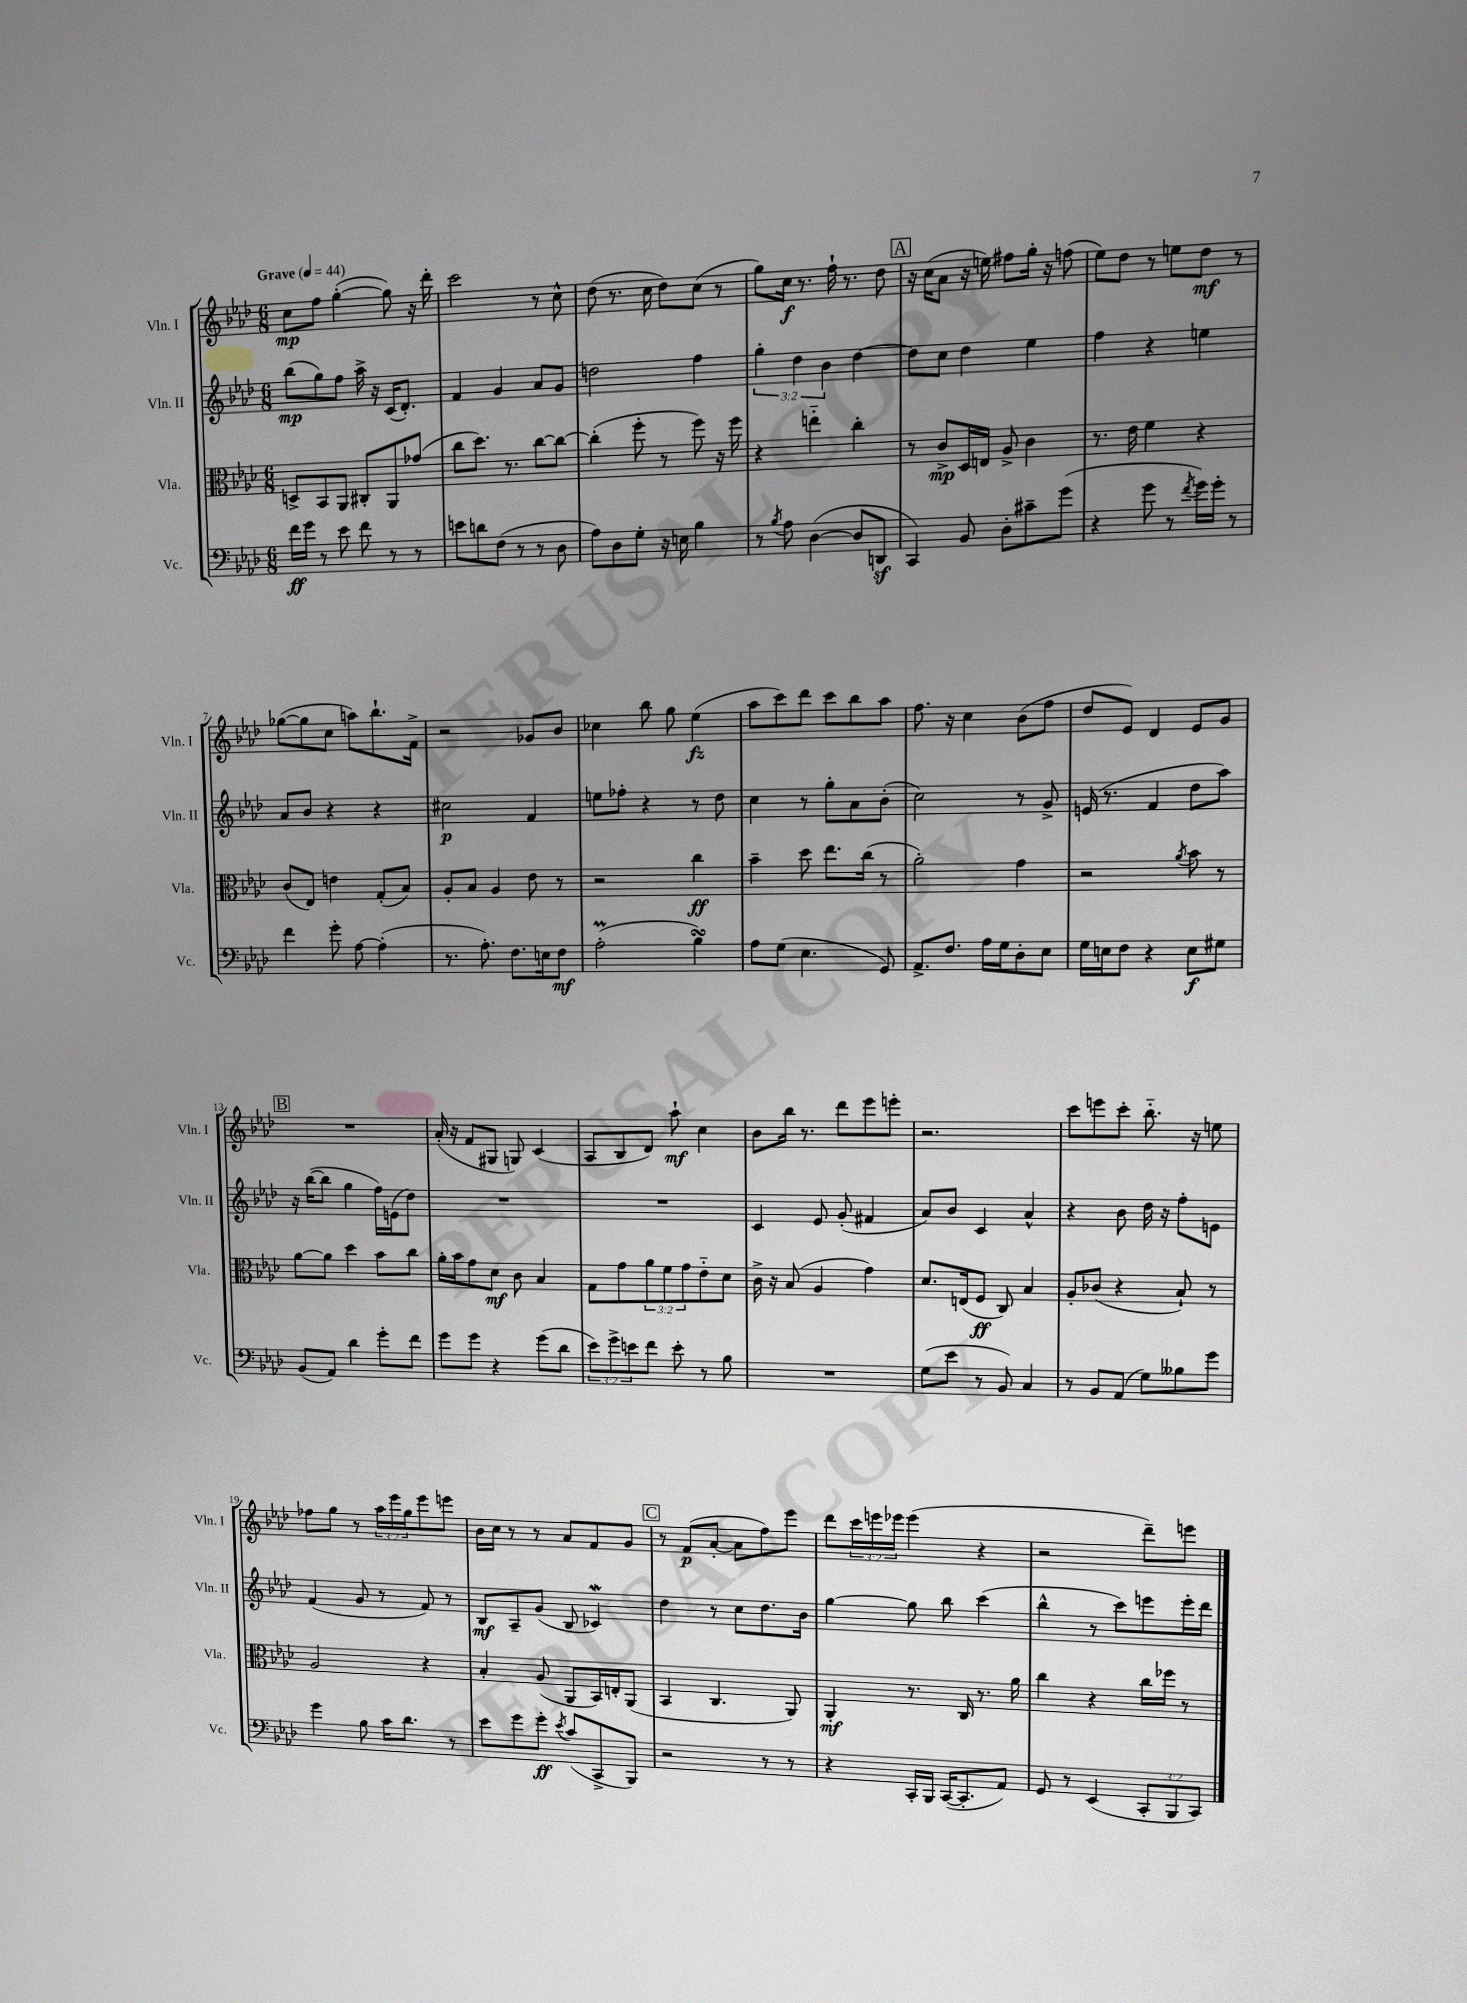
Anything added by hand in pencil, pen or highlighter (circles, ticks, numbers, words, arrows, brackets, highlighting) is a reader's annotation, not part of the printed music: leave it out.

**kern	**dynam	**kern	**dynam	**kern	**dynam	**kern	**dynam
*part4	*part4	*part3	*part3	*part2	*part2	*part1	*part1
*staff4	*staff4	*staff3	*staff3	*staff2	*staff2	*staff1	*staff1
*I"Vc.	*	*I"Vla.	*	*I"Vln. II	*	*I"Vln. I	*
*I'Vc.	*	*I'Vla.	*	*I'Vln. II	*	*I'Vln. I	*
*clefF4	*	*clefC3	*	*clefG2	*	*clefG2	*
*k[b-e-a-d-]	*	*k[b-e-a-d-]	*	*k[b-e-a-d-]	*	*k[b-e-a-d-]	*
*M6/8	*	*M6/8	*	*M6/8	*	*M6/8	*
*MM44	*	*MM44	*	*MM44	*	*MM44	*
=1	=1	=1	=1	=1	=1	=1	=1
!	!	!	!	!	!	!LO:TX:a:B:t=Grave	!
16f\LL	ff	8Dn^/L	.	(8bb-\L	mp	8cc\L	mp
16g\JJ	.	.	.	.	.	.	.
8r	.	8BB-/	.	8gg\)	.	8ff\J	.
8e-\	.	8AA-/J	.	8ff\J	.	([4gg'\	.
8f\	.	8C#X'/L	.	16aa-^\	.	.	.
.	.	.	.	16r	.	.	.
8r	.	8AA-/	.	(16c/KL	.	8gg\])	.
.	.	.	.	8.d-'/J)	.	.	.
8r	.	(8g-X/J	.	.	.	16r	.
.	.	.	.	.	.	16ddd-'\	.
=2	=2	=2	=2	=2	=2	=2	=2
8en\L	.	8cc\L	.	4f/	.	2ccc\	.
8dn\	.	8.dd-\J)	.	.	.	.	.
(8F\J	.	.	.	4g/	.	.	.
.	.	8.r	.	.	.	.	.
8r	.	.	.	.	.	.	.
8r	.	[8cc\L	.	8a-/L	.	8r	.
8D-\	.	8cc\J_	.	8g/J	.	8cc^^\	.
=3	=3	=3	=3	=3	=3	=3	=3
8A-\L)	.	(4cc'\]	.	2ddn\	.	(8dd-\	.
8D-\	.	.	.	.	.	8.r	.
8G'\J	.	8ff'\	.	.	.	.	.
.	.	.	.	.	.	16cc\	.
16r	.	8r	.	.	.	8dd-\L)	.
16En\	.	.	.	.	.	.	.
4B-\	.	8ff\)	.	4ff\	.	(8cc\J	.
.	.	16r	.	.	.	8r	.
.	.	16ff\	.	.	.	.	.
=4	=4	=4	=4	=4	=4	=4	=4
8r	.	4r	.	6gg'\	.	8gg\L)	.
8qB-/	.	.	.	.	.	.	.
8A-\	.	.	.	.	.	16cc\Jk	f
.	.	.	.	6dd-\	.	.	.
.	.	.	.	.	.	8.r	.
([4D-\	.	4een\	.	.	.	.	.
.	.	.	.	6b-\	.	.	.
.	.	.	.	.	.	16ff`\	.
.	.	.	.	.	.	8.r	.
8D-/L]	.	4cc'\	.	[4dd-\	.	.	.
8DDnz/J	.	.	.	.	.	8dd-\	.
!!LO:REH:place=s1:t=A
=5	=5	=5	=5	=5	=5	=5	=5
4CC/)	.	8r	.	8dd-\L]	.	16r	.
.	.	.	.	.	.	(16cc\KL	.
.	.	8c^/L	mp	8cc\J	.	8a-\J	.
8BB-/	.	16D-/L	.	4dd-\	.	16r	.
.	.	16En/JJ	.	.	.	16een\)	.
8D-'\L	.	8A-^/	.	.	.	8ff#X\L	.
8c#X~\	.	4c\	.	4ee-\	.	16gg'\Jk	.
.	.	.	.	.	.	16r	.
(8g\J	.	.	.	.	.	(8ffn\	.
=6	=6	=6	=6	=6	=6	=6	=6
4r	.	8.r	.	4ff\	.	8ee-\L)	.
.	.	.	.	.	.	8dd-\J	.
.	.	16e-\	.	.	.	.	.
8g\	.	4f\	.	4r	.	8r	.
8r	.	.	.	.	.	8een\L	.
8qf/	.	.	.	.	.	.	.
16g\LL)	.	4r	.	4een\	.	8dd-\J	mf
16g'\JJ	.	.	.	.	.	.	.
8r	.	.	.	.	.	8r	.
!!LO:LB:g=z
=7	=7	=7	=7	=7	=7	=7	=7
4f\	.	(8c/L	.	8a-/L	.	([8gg-X\L	.
.	.	8E-/J)	.	8b-/J	.	8gg-\]	.
8g'\	.	4en\	.	4r	.	8cc\J	.
[8A-\	.	.	.	.	.	8aan\L)	.
(4A-'\]	.	(8G'/L	.	4r	.	8.bb-`\	.
.	.	8B-/J)	.	.	.	.	.
.	.	.	.	.	.	16f^\Jk	.
=8	=8	=8	=8	=8	=8	=8	=8
8.r	.	8A-'/L	.	2cc#X\	p	2r	.
.	.	8B-/J	.	.	.	.	.
8.A-'\)	.	.	.	.	.	.	.
.	.	4A-/	.	.	.	.	.
8.F\L	.	.	.	.	.	.	.
.	.	8e-\	.	4f/	.	8g-X/L	.
16En\k	.	.	.	.	.	.	.
8F\J	mf	8r	.	.	.	8b-/J	.
=9	=9	=9	=9	=9	=9	=9	=9
(2A-M'\	.	2r	.	8een\L	.	4cc-X\	.
.	.	.	.	8ff-X'\J	.	.	.
.	.	.	.	4r	.	8bb-\	.
.	.	.	.	.	.	8gg\	.
4B-sSSS\)	.	4cc\	ff	8r	.	(4ee-\	fz
.	.	.	.	8dd-\	.	.	.
=10	=10	=10	=10	=10	=10	=10	=10
8A-\L	.	4b-~\	.	4cc\	.	8aa-\L	.
(8G\J	.	.	.	.	.	8ccc\)	.
4.E-\	.	8dd-\	.	8r	.	8ddd-\J	.
.	.	8.ee-\L	.	8gg'\L	.	8ccc\L	.
.	.	.	.	8a-\	.	8bb-\	.
.	.	(16cc\Jk	.	.	.	.	.
8GG/)	.	8r	.	(8b-'\J	.	8aa-\J	.
=11	=11	=11	=11	=11	=11	=11	=11
8.AA-^/L	.	2a-'\)	.	2cc\)	.	8.ff\	.
8.F/J	.	.	.	.	.	16r	.
.	.	.	.	.	.	4cc\	.
16A-\LL	.	.	.	.	.	.	.
16G\J	.	.	.	.	.	.	.
8D-'\	.	4g\	.	8r	.	(8b-\L	.
8E-\J	.	.	.	8g^/	.	8ff\J	.
=12	=12	=12	=12	=12	=12	=12	=12
16G\LL	.	2r	.	(16en/	.	8dd-/L	.
16En\J	.	.	.	8.r	.	.	.
8F\J	.	.	.	.	.	8e-/J)	.
4r	.	.	.	4f/	.	4d-/	.
.	.	8qa-/	.	.	.	.	.
8E\L	f	8b-\	.	8dd-\L	.	8e-/L	.
8G#X\J	.	8r	.	8aa-\J)	.	8g/J	.
!!LO:LB:g=z
!!LO:REH:place=s1:t=B
=13	=13	=13	=13	=13	=13	=13	=13
(8BB-/L	.	[8a-\L	.	16r	.	2.r	.
.	.	.	.	([16bb-\KL	.	.	.
8AA-/J)	.	8a-\J]	.	8bb-\J]	.	.	.
4d-\	.	4dd-\	.	4gg\	.	.	.
8g'\L	.	8b-\L	.	16ff\LL)	.	.	.
.	.	.	.	(16en\J	.	.	.
8f\J	.	8cc\J	.	8dd-\J)	.	.	.
=14	=14	=14	=14	=14	=14	=14	=14
8g\L	.	16a-'\LL	.	2.r	.	(16a-'/	.
.	.	16b-\J	.	.	.	16r	.
8g\J	.	8g\	.	.	.	8f/L	.
4r	.	8d-\J	mf	.	.	8G#X/J	.
.	.	8c\	.	.	.	8Gn/)	.
(8g\L	.	4B-/	.	.	.	(4c/	.
8d-\J	.	.	.	.	.	.	.
=15	=15	=15	=15	=15	=15	=15	=15
12e-\L)	.	8G\L	.	2.r	.	8A-/L	.
12g^\	.	.	.	.	.	.	.
.	.	8g\	.	.	.	8B-/	.
12en\	.	.	.	.	.	.	.
8f\J	.	12a-\	.	.	.	8d-/J)	.
.	.	12f\	.	.	.	.	.
8e'\	.	.	.	.	.	8aa-`\	mf
.	.	12g\	.	.	.	.	.
8r	.	8e-\	.	.	.	4cc\	.
8B-\	.	8d-\J	.	.	.	.	.
=16	=16	=16	=16	=16	=16	=16	=16
2.r	.	16c^\	.	4c/	.	8b-\L	.
.	.	16r	.	.	.	.	.
.	.	(8B-/	.	.	.	16bb-\Jk	.
.	.	.	.	.	.	8.r	.
.	.	4A-/	.	8e-/	.	.	.
.	.	.	.	(8g'/	.	8ddd-\L	.
.	.	4g\)	.	4f#X/	.	8eee-\	.
.	.	.	.	.	.	8eeen'\J	.
=17	=17	=17	=17	=17	=17	=17	=17
(8G\L	.	8.d-/L	.	8a-/L)	.	2.r	.
8e-\J	.	.	.	8b-/J	.	.	.
.	.	(16En/k	.	.	.	.	.
8r	.	8F/J	ff	4c/	.	.	.
8BB-/)	.	8C/)	.	.	.	.	.
4C/	.	4B-/	.	4a-^^/	.	.	.
=18	=18	=18	=18	=18	=18	=18	=18
8r	.	8A-'/L	.	4r	.	8ccc\L	.
8BB-/L	.	(8c-X/J	.	.	.	8eeen\	.
(8AA-/J	.	4r	.	8b-\	.	8ccc'\J	.
8G\L)	.	.	.	16dd-\	.	8.bb-\	.
.	.	.	.	16r	.	.	.
8B--X\	.	8B-`/)	.	8ff'\L	.	.	.
.	.	.	.	.	.	16r	.
8g\J	.	8r	.	8en\J	.	8een\	.
!!LO:LB:g=z
=19	=19	=19	=19	=19	=19	=19	=19
4g\	.	2A-/	.	(4f/	.	8ff-X\L	.
.	.	.	.	.	.	8gg\J	.
8B-\	.	.	.	8g/	.	8r	.
16c\KL	.	.	.	8r	.	24aa-\LL	.
.	.	.	.	.	.	24eee-\	.
8.d-\J	.	.	.	.	.	.	.
.	.	.	.	.	.	24gg\J	.
.	.	4r	.	8f/)	.	8eee-\	.
8r	.	.	.	8r	.	8eeen\J	.
=20	=20	=20	=20	=20	=20	=20	=20
8e-\L	.	4B-'/	.	8B-/L	mf	16b-\LL	.
.	.	.	.	.	.	16cc\JJ	.
8g\	.	.	.	8A-~/	.	8r	.
8g'\J	ff	(8A-/	.	(8g/J	.	8r	.
8qe-/	.	.	.	.	.	.	.
(8c/L	.	8AA-/L	.	8B-/	.	8a-/L	.
8CC^/	.	16BB-/L)	.	4c-Xw/)	.	8f/	.
.	.	16En'/J	.	.	.	.	.
8BBB-/J)	.	(8AA-/J	.	.	.	8g/J	.
!!LO:REH:place=s1:t=C
=21	=21	=21	=21	=21	=21	=21	=21
2r	.	4BB-/	.	4dd-\	.	8r	.
.	.	.	.	.	.	(8f/L	p
.	.	4.C/	.	8r	.	[8a-'/J	.
.	.	.	.	8cc\L	.	8a-\L]	.
8r	.	.	.	8.dd-\	.	8ff\)	.
8r	.	8AA-/)	.	.	.	8eee-\J	.
.	.	.	.	16b-\Jk	.	.	.
=22	=22	=22	=22	=22	=22	=22	=22
4r	.	4AA-'/	mf	[4gg\	.	8ddd-\L	.
.	.	.	.	.	.	24ccc\L	.
.	.	.	.	.	.	24eeen\	.
.	.	.	.	.	.	24eee-X\JJ	.
16CC'/LL	.	8.r	.	8gg\]	.	(4eee-\	.
16BBB-/JJ	.	.	.	.	.	.	.
([16CC/KL	.	.	.	8bb-\	.	.	.
8.CC'/]	.	16C/	.	.	.	.	.
.	.	8.r	.	(4ccc\	.	4r	.
8AA-/J)	.	.	.	.	.	.	.
.	.	16a-\	.	.	.	.	.
=23	=23	=23	=23	=23	=23	=23	=23
8GG/	.	4cc\	.	4bb-^^\	.	2r	.
8r	.	.	.	.	.	.	.
(4EE-/	.	4r	.	8r	.	.	.
.	.	.	.	8ccc\L)	.	.	.
12CC'/L	.	16cc\LL	.	8eeen\	.	8ddd-~\L)	.
.	.	16ff-X\JJ	.	.	.	.	.
12BBB-/	.	.	.	.	.	.	.
.	.	8r	.	16eee'\L	.	8eeen\J	.
12CC/J)	.	.	.	.	.	.	.
.	.	.	.	16ddd-\JJ	.	.	.
==	==	==	==	==	==	==	==
*-	*-	*-	*-	*-	*-	*-	*-
